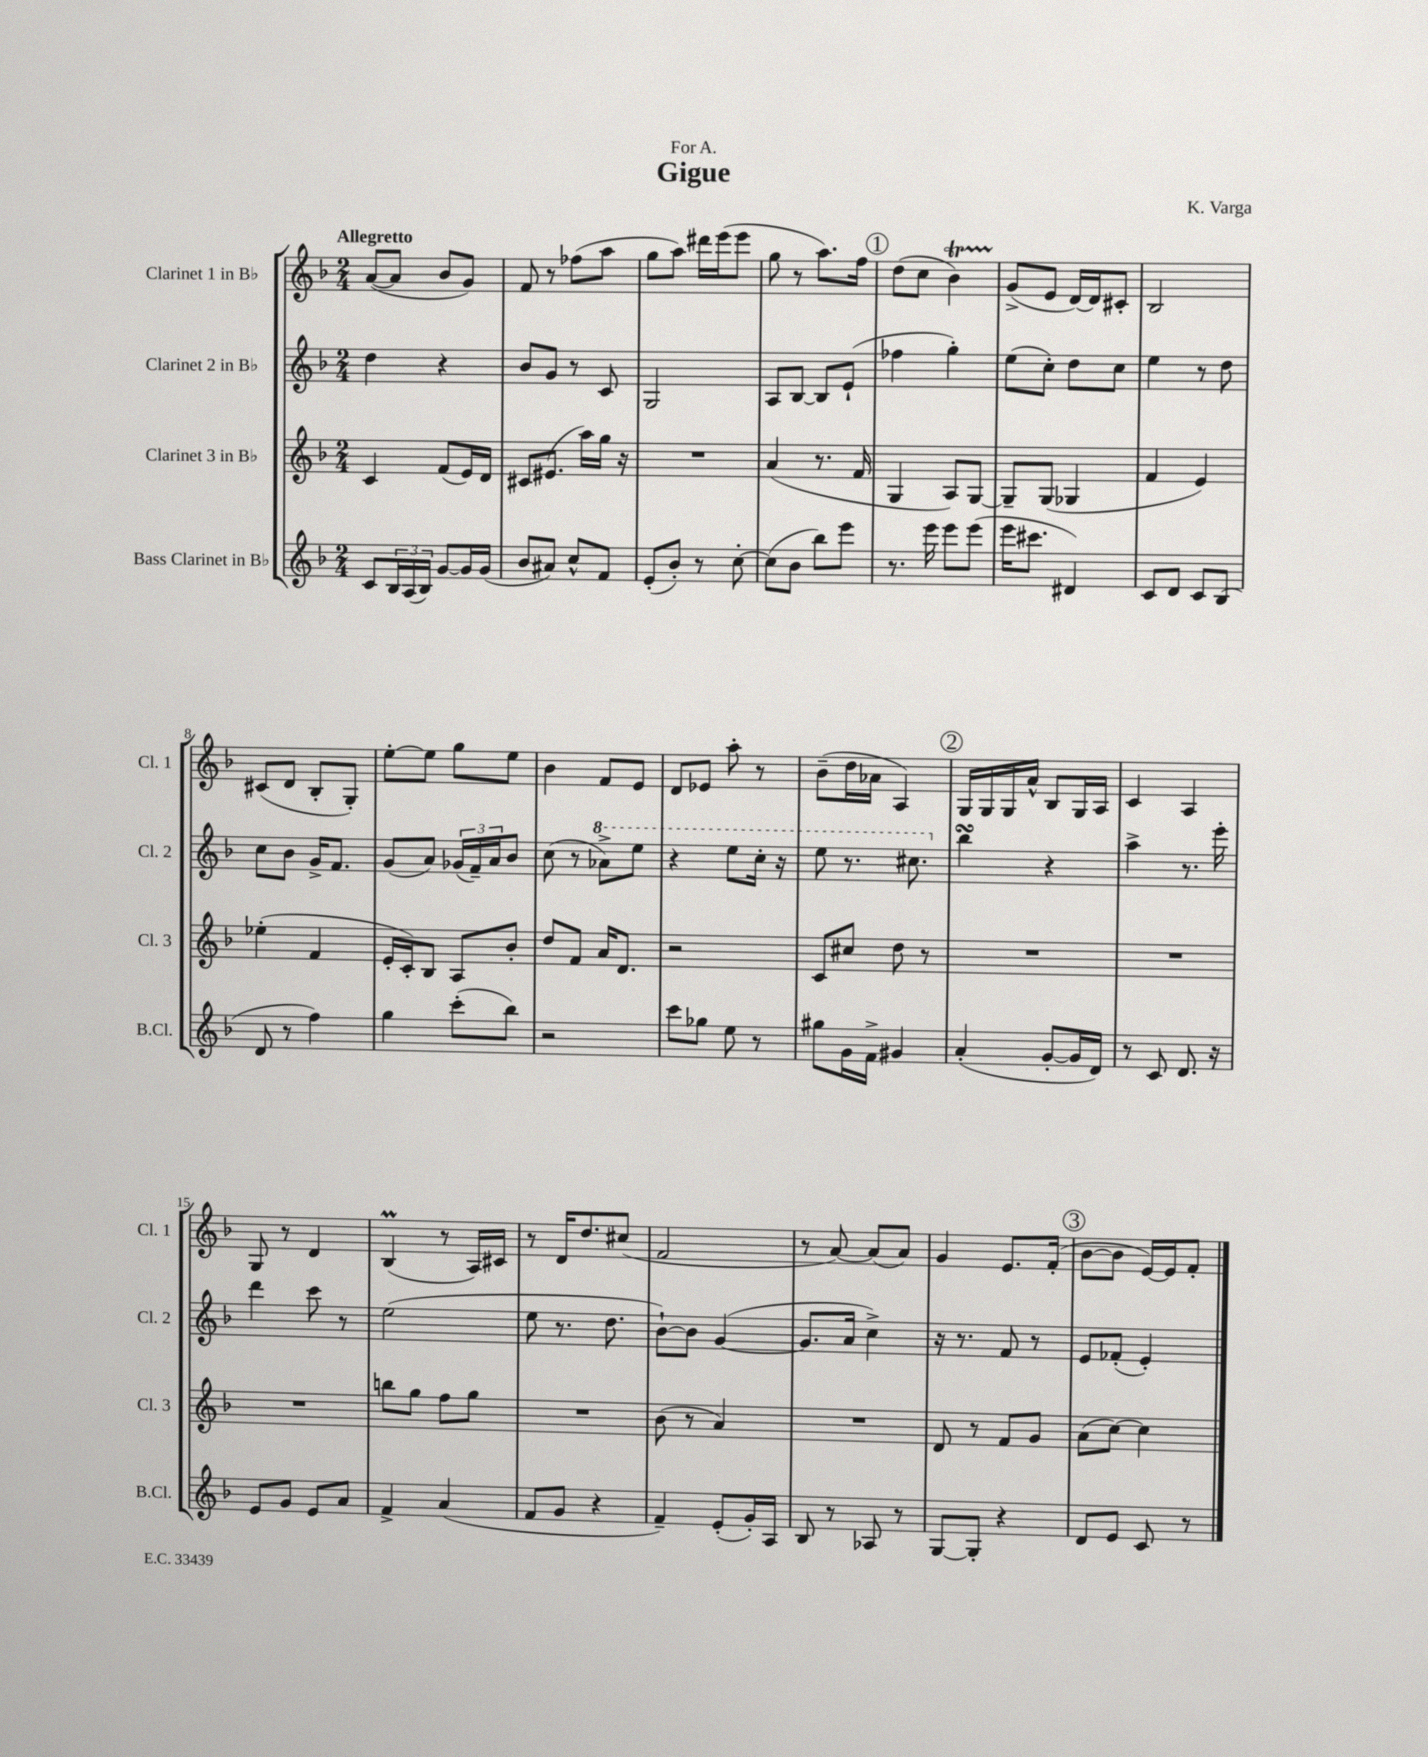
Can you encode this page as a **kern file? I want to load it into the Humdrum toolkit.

**kern	**kern	**kern	**kern
*staff4	*staff3	*staff2	*staff1
*clefG2	*clefG2	*clefG2	*clefG2
*k[b-]	*k[b-]	*k[b-]	*k[b-]
*M2/4	*M2/4	*M2/4	*M2/4
8c	4c	4dd	([8a
24B-	.	.	8a]
(24A	.	.	.
24B-)	.	.	.
[8g	(8f	4r	8b-
16g]	16e)	.	8g)
(16g	16d	.	.
=	=	=	=
8b-	8c#	8b-	8f
8a#)	(8.e#	8g	8r
8cc^^	.	8r	(8ff-
.	16aa)	.	.
8f	16gg	8c	8aa
.	16r	.	.
=	=	=	=
(8e'	2r	2G	8gg
8b-')	.	.	8aa)
8r	.	.	16ddd#
.	.	.	(16eee
[8cc'	.	.	8eee
=	=	=	=
(8cc]	(4a	8A	8gg
8b-	.	[8B-	8r
8bb-)	8.r	8B-]	8.aa)
8eee	.	(8e`	.
.	16f	.	16ff
=	=	=	=
8.r	4G	4ff-	(8dd
.	.	.	8cc
16eee	.	.	.
8eee	8A)	4gg')	4b-)
(8eee	[8G	.	.
=	=	=	=
16eee	8G~]	(8ee	(8g^
8.ccc#	.	.	.
.	(8G	8cc')	8e
4d#)	4G-	8dd	[16d)
.	.	.	16d]
.	.	8cc	8c#'
=	=	=	=
8c	4f	4ee	2B-
8d	.	.	.
8c	4e)	8r	.
(8B-	.	8dd	.
=	=	=	=
8d	(4ee-'	8cc	(8c#
8r	.	8b-	8d
4ff)	4f	16g^	8B-'
.	.	8.f	.
.	.	.	8G')
=	=	=	=
4gg	16e'	(8g	[8ee'
.	16c')	.	.
.	8B-	8a)	8ee]
(8ccc'	8A	(24g-	8gg
.	.	24f~)	.
.	.	24a	.
8bb-)	8b-'	8b-	8ee
=	=	=	=
2r	8dd	(8cc	4b-
.	8f	8r	.
.	16a	8aa-^)	8f
.	8.d	.	.
.	.	8eee	8e
=	=	=	=
8ccc	2r	4r	8d
8gg-	.	.	8e-
8ee	.	8eee	8aa'
8r	.	16ccc'	8r
.	.	16r	.
=	=	=	=
8gg#	8c	8eee	(8b-~
16g	8cc#	8.r	16dd
16f^	.	.	16a-
4g#	8dd	.	4A)
.	.	8.ccc#	.
.	8r	.	.
=	=	=	=
(4a'	2r	4bb-	16G
.	.	.	16G
.	.	.	16G
.	.	.	16a^^
[8g'	.	4r	8B-
16g]	.	.	16G
16d)	.	.	16A
=	=	=	=
8r	2r	4aa^	4c
8c	.	.	.
8.d	.	8.r	4A
16r	.	16eee'	.
=	=	=	=
8e	2r	4ddd	8G
8g	.	.	8r
8e	.	8ccc	4d
8a	.	8r	.
=	=	=	=
4f^	8bb	(2ee	(4B-
.	8gg	.	.
(4a	8ff	.	8r
.	8gg	.	16A)
.	.	.	16c#
=	=	=	=
8f	2r	8ee	8r
8g	.	8.r	16d
.	.	.	8.dd
4r	.	.	.
.	.	8.dd	.
.	.	.	(8cc#
=	=	=	=
4f~)	(8b-	[8b-`)	2f
.	8r	8b-]	.
(8e'	4a)	([4g	.
16g')	.	.	.
16A	.	.	.
=	=	=	=
8B-	2r	8.g]	8r
8r	.	.	[8a)
.	.	16a	.
8A-	.	4cc^)	(8a]
8r	.	.	8a)
=	=	=	=
[8G	8d	16r	4g
.	.	8.r	.
8G']	8r	.	.
4r	8f	8f	8.e
.	8g	8r	.
.	.	.	(16f'
=	=	=	=
8d	(8a	8e	[8b-
8e	[8cc)	(8f-'	8b-]
8c	4cc]	4e')	[16e)
.	.	.	16e]
8r	.	.	8f'
==	==	==	==
*-	*-	*-	*-
